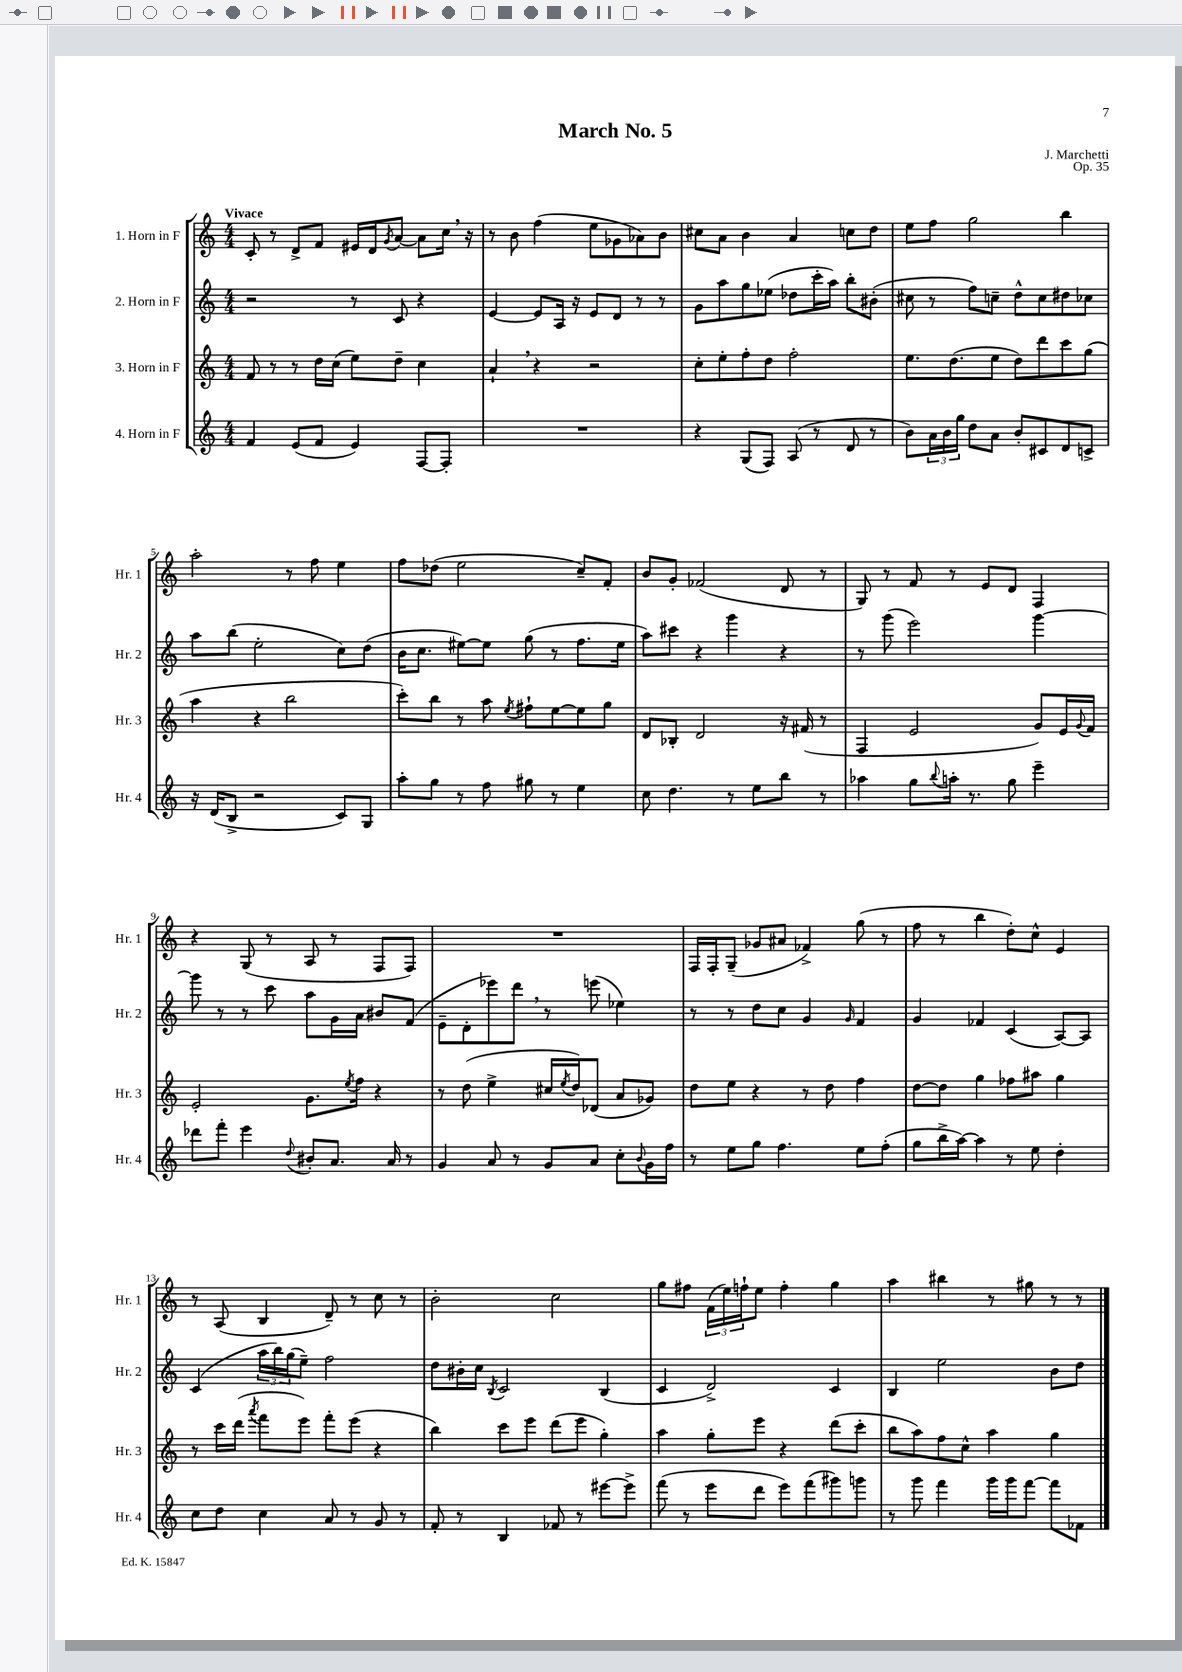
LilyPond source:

\header { title = "March No. 5" composer = "J. Marchetti" opus = "Op. 35" }
<<
\new StaffGroup <<
\new Staff = "s0" \with { instrumentName = "1. Horn in F" shortInstrumentName = "Hr. 1" } {
    \clef treble \key c \major \numericTimeSignature \time 4/4 \tempo "Vivace"
    c'8-. r8 d'8-> f'8 eis'16 d'16 \acciaccatura { g'8 } a'8~ a'8 c''16 \breathe r16 |
    r8 b'8 f''4( e''8 ges'8 aes'8) b'8 |
    cis''8 a'8 b'4 a'4 c''8 d''8 |
    e''8 f''8 g''2 b''4 |
    a''2-. r8 f''8 e''4 |
    f''8 des''8( e''2 c''8--) f'8-. |
    b'8 g'8-. fes'2( d'8 r8 |
    g8) r8 f'8 r8 e'8 d'8 f4 |
    r4 g8( r8 a8 r8 f8 f8) |
    R1 |
    f16 f16-. g8--( ges'8 ais'8 fes'4->) g''8( r8 |
    f''8 r8 b''4 d''8-.) c''8-^ e'4 |
    r8 a8( b4 d'8--) r8 c''8 r8 |
    b'2-. c''2 |
    g''8 fis''8 \tuplet 3/2 { f'16( e''16) f''16-! } e''8 f''4-. g''4 |
    a''4 bis''4 r8 gis''8 r8 r8 \bar "|." |
}
\new Staff = "s1" \with { instrumentName = "2. Horn in F" shortInstrumentName = "Hr. 2" } {
    \clef treble \key c \major \numericTimeSignature \time 4/4
    r2 r8 c'8 r4 |
    e'4~ e'8 a16 r16 e'8 d'8 r8 r8 |
    g'8 a''8 g''8 ees''8( des''8 c'''16-. a''16) b''8-. bis'8-.( |
    cis''8 r8 f''8) c''8-- d''8-^ c''8 dis''8 ces''8 |
    a''8 b''8( e''2-. c''8) d''8( |
    b'16 c''8. eis''8~) eis''8 g''8( r8 f''8. eis''16 |
    a''8) cis'''8 r4 g'''4 r4 |
    r8 g'''8( e'''2) g'''4~ |
    g'''8 r8 r8 c'''8 a''8 g'16 a'16 bis'8 f'8( |
    e'8-- d'8-. ees'''8) d'''8 \breathe r8 e'''8( ees''4) |
    r8 r8 d''8 c''8 g'4 \grace { g'16 } f'4 |
    g'4 fes'4 c'4( a8~) a8 |
    c'4( \tuplet 3/2 { a''16 b''16) g''16( } e''8--) f''2 |
    d''8 bis'16-. c''16 \acciaccatura { b8 } c'2 b4( |
    c'4 d'2->) c'4 |
    b4 e''2 b'8 d''8 \bar "|." |
}
\new Staff = "s2" \with { instrumentName = "3. Horn in F" shortInstrumentName = "Hr. 3" } {
    \clef treble \key c \major \numericTimeSignature \time 4/4
    f'8 r8 r8 d''16 c''16( e''8) d''8-- c''4 |
    a'4-! \breathe r4 r2 |
    c''8-. e''8-. f''8-. d''8 f''2-. |
    e''8. d''8.( e''8 d''8) d'''8 c'''8 g''8( |
    a''4 r4 b''2 |
    c'''8-.) b''8 r8 a''8 \acciaccatura { e''8 } fis''8-! e''8~ e''8 g''8 |
    d'8 bes8-. d'2 r16 fis'16( r8 |
    f4 e'2 g'8) e'16 \appoggiatura { g'8 } f'16 |
    e'2-. g'8. \acciaccatura { e''8 } f''16 r4 |
    r8 d''8( e''4-> cis''16 \acciaccatura { e''8 } d''16) des'8( a'8 ges'8) |
    d''8 e''8 r4 r8 d''8 f''4 |
    d''8~ d''8 g''4 fes''8 ais''8 g''4 |
    r8 c'''16 d'''16( \acciaccatura { a'''8 } f'''8 e'''8) f'''8-. e'''8( r4 |
    b''4) c'''8 e'''8 d'''8( e'''8 g''4-.) |
    a''4 g''8-. e'''8 r4 d'''8( c'''8-. |
    b''8 a''8) f''8 c''8-^ a''4 g''4 \bar "|." |
}
\new Staff = "s3" \with { instrumentName = "4. Horn in F" shortInstrumentName = "Hr. 4" } {
    \clef treble \key c \major \numericTimeSignature \time 4/4
    f'4 e'8( f'8 e'4) f8~ f8-. |
    R1 |
    r4 g8( f8) a8( r8 d'8 r8 |
    b'8) \tuplet 3/2 { a'16 b'16 g''16 } d''8 a'8 b'8-. cis'8 d'8 c'8-> |
    r16 d'16( b8-> r2 c'8) g8 |
    a''8-. g''8 r8 f''8 gis''8 r8 e''4 |
    c''8 d''4. r8 e''8 b''8 r8 |
    aes''4 g''8 \appoggiatura { b''8 } a''16-. r8. g''8 e'''4-- |
    des'''8 f'''8-. e'''4 \appoggiatura { d''8 } bis'8-. a'8. a'16 r8 |
    g'4 a'8 r8 g'8 a'8 c''8-. \appoggiatura { b'8 } g'16 f''16 |
    r8 e''8 g''8 f''4. e''8 f''8-.( |
    g''8 b''16-> a''16~) a''4 r8 e''8 d''4-. |
    c''8 d''8 c''4 a'8 r8 g'8 r8 |
    f'8-. r8 b4 fes'8 r8 eis'''8~ eis'''8-> |
    f'''8( r8 e'''8 d'''8 e'''8) f'''8( gis'''8) g'''8 |
    r8 g'''8 f'''4 g'''16 g'''16 f'''8~ f'''8 fes'8 \bar "|." |
}
>>
>>
